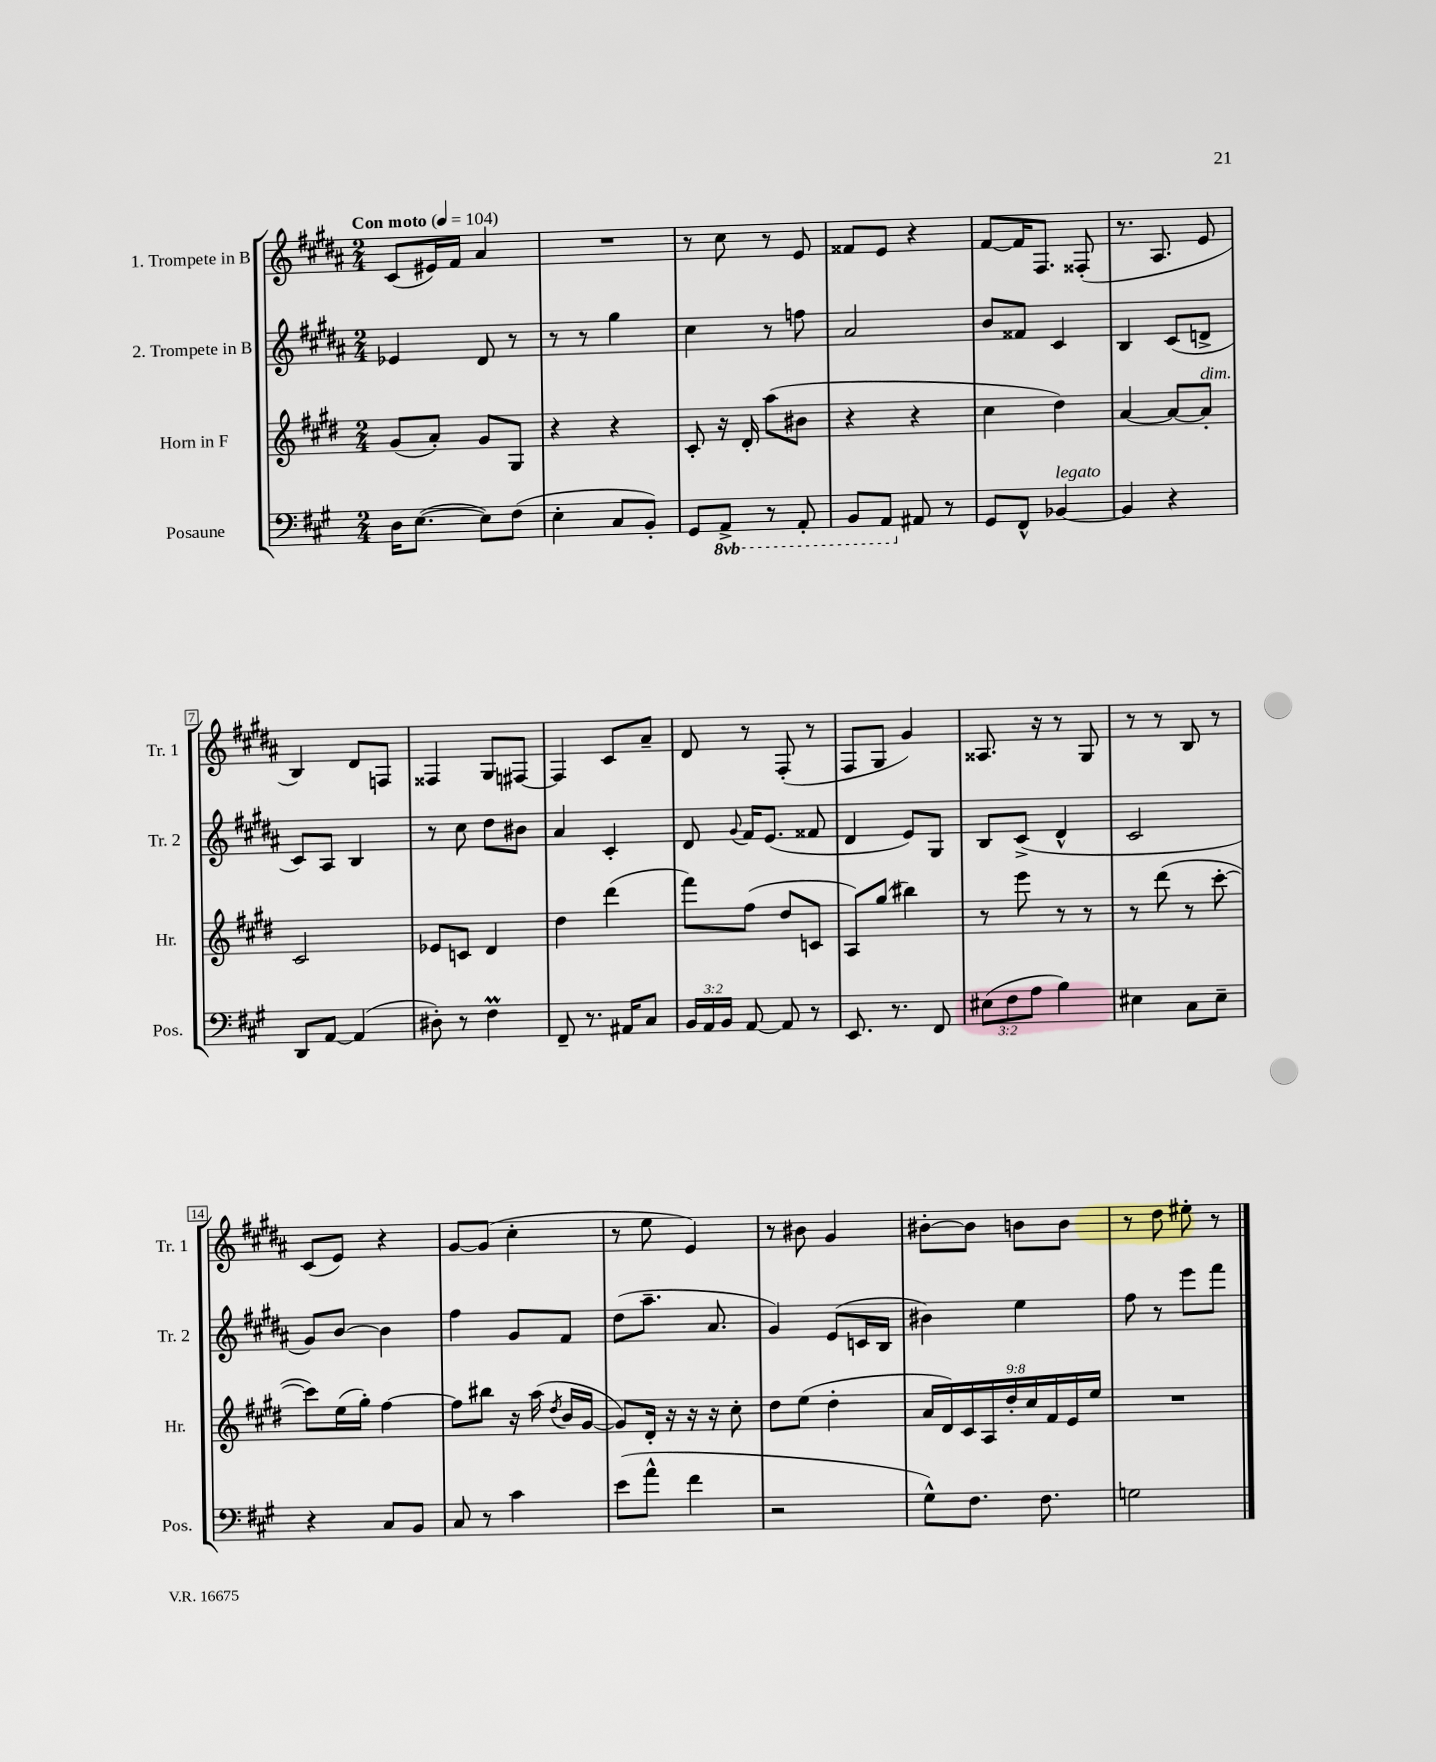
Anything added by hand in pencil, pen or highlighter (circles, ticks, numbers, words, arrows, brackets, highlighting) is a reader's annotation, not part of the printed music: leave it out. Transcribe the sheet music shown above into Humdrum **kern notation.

**kern	**kern	**kern	**kern
*staff4	*staff3	*staff2	*staff1
*clefF4	*clefG2	*clefG2	*clefG2
*k[f#c#g#]	*k[f#c#g#d#]	*k[f#c#g#d#a#]	*k[f#c#g#d#a#]
*M2/4	*M2/4	*M2/4	*M2/4
*MM104	*MM104	*MM104	*MM104
16D	(8g#	4e-	(8c#
([8.E	.	.	.
.	8a')	.	16e#)
.	.	.	16f#
8E])	8g#	8d#	4a#
(8F#	8G#	8r	.
=	=	=	=
4E'	4r	8r	2r
.	.	8r	.
8C#	4r	4gg#	.
8BB')	.	.	.
=	=	=	=
8GG#	8c#'	4cc#	8r
8AAA^	16r	.	8cc#
.	16d#'	.	.
8r	(8aa	8r	8r
8AAA'	8b#	8ff	8e
=	=	=	=
8BBB	4r	2a#	8f##
8AAA	.	.	8e
8AA#	4r	.	4r
8r	.	.	.
=	=	=	=
8GG#	4cc#	8b	[8f#
8FF#^^	.	8f##	16f#]
.	.	.	8.F#
[4BB-	4dd#)	4c#	.
.	.	.	(8F##'
=	=	=	=
4BB-]	[4a	4B	8.r
.	.	.	8.A#
4r	8a_	(8c#	.
.	8a']	8d^	8e
=	=	=	=
8DD	2c#	8c#)	4B)
[8AA	.	8A#	.
(4AA]	.	4B	8d#
.	.	.	8F
=	=	=	=
8D#')	8e-	8r	4F##
8r	8c	8cc#	.
4F#	4d#	8dd#	8G#
.	.	8b#	[8F#
=	=	=	=
8FF#~	4dd#	4a#	4F#]
8.r	.	.	.
.	(4ddd#	4c#'	8c#
16AA#	.	.	.
8C#	.	.	8a#~
=	=	=	=
24BB	8fff#)	8d#	8d#
24AA	.	.	.
24BB	.	.	.
.	.	8qqg#	.
[8AA	(8ff#	16f#	8r
.	.	(8.e	.
8AA]	8dd#	.	(8F#'
8r	8c	8f##	8r
=	=	=	=
8.EE	8A)	4d#	8F#
.	(8gg#	.	8G#
8.r	.	.	.
.	4bb#)	8e)	4g#)
8FF#	.	8G#	.
=	=	=	=
(12E#	8r	8B	8.A##
12F#	.	.	.
.	8eee	(8c#^	.
12A	.	.	.
.	.	.	16r
4B)	8r	4d#^^	8r
.	8r	.	8G#
=	=	=	=
4E#	8r	2c#	8r
.	(8ddd#	.	8r
8C#	8r	.	8B
8E#~	[8ccc#'	.	8r
=	=	=	=
4r	8ccc#])	8g#)	(8c#
.	(16ee	[8b	8e)
.	16gg#')	.	.
8C#	[4ff#	4b]	4r
8BB	.	.	.
=	=	=	=
8C#	8ff#]	4ff#	[8g#
8r	8bb#	.	(8g#]
4c#	16r	8g#	4cc#'
.	(16aa	.	.
.	8qdd#	.	.
.	16b	8f#	.
.	[16g#	.	.
=	=	=	=
(8e	8g#])	(8dd#	8r
8a^^	16d#'	8.aa#~	8ee
.	16r	.	.
4f#	16r	.	4e)
.	16r	8.a#	.
.	8cc#'	.	.
=	=	=	=
2r	8dd#	4g#)	8r
.	(8ee	.	8b#
.	4dd#'	(8e	4g#
.	.	16c	.
.	.	16B	.
=	=	=	=
8G#^^)	18a	4b#)	[8b#'
.	18d#)	.	.
.	18c#	.	.
8.F#	.	.	8b#]
.	18A	.	.
.	18dd#'	.	.
.	.	4ee	8b
.	18cc#	.	.
8.F#	.	.	.
.	18f#	.	.
.	.	.	8b
.	18e	.	.
.	18ee	.	.
=	=	=	=
2G	2r	8ff#	8r
.	.	8r	8dd#
.	.	8eee	8ee#'
.	.	8fff#	8r
==	==	==	==
*-	*-	*-	*-
